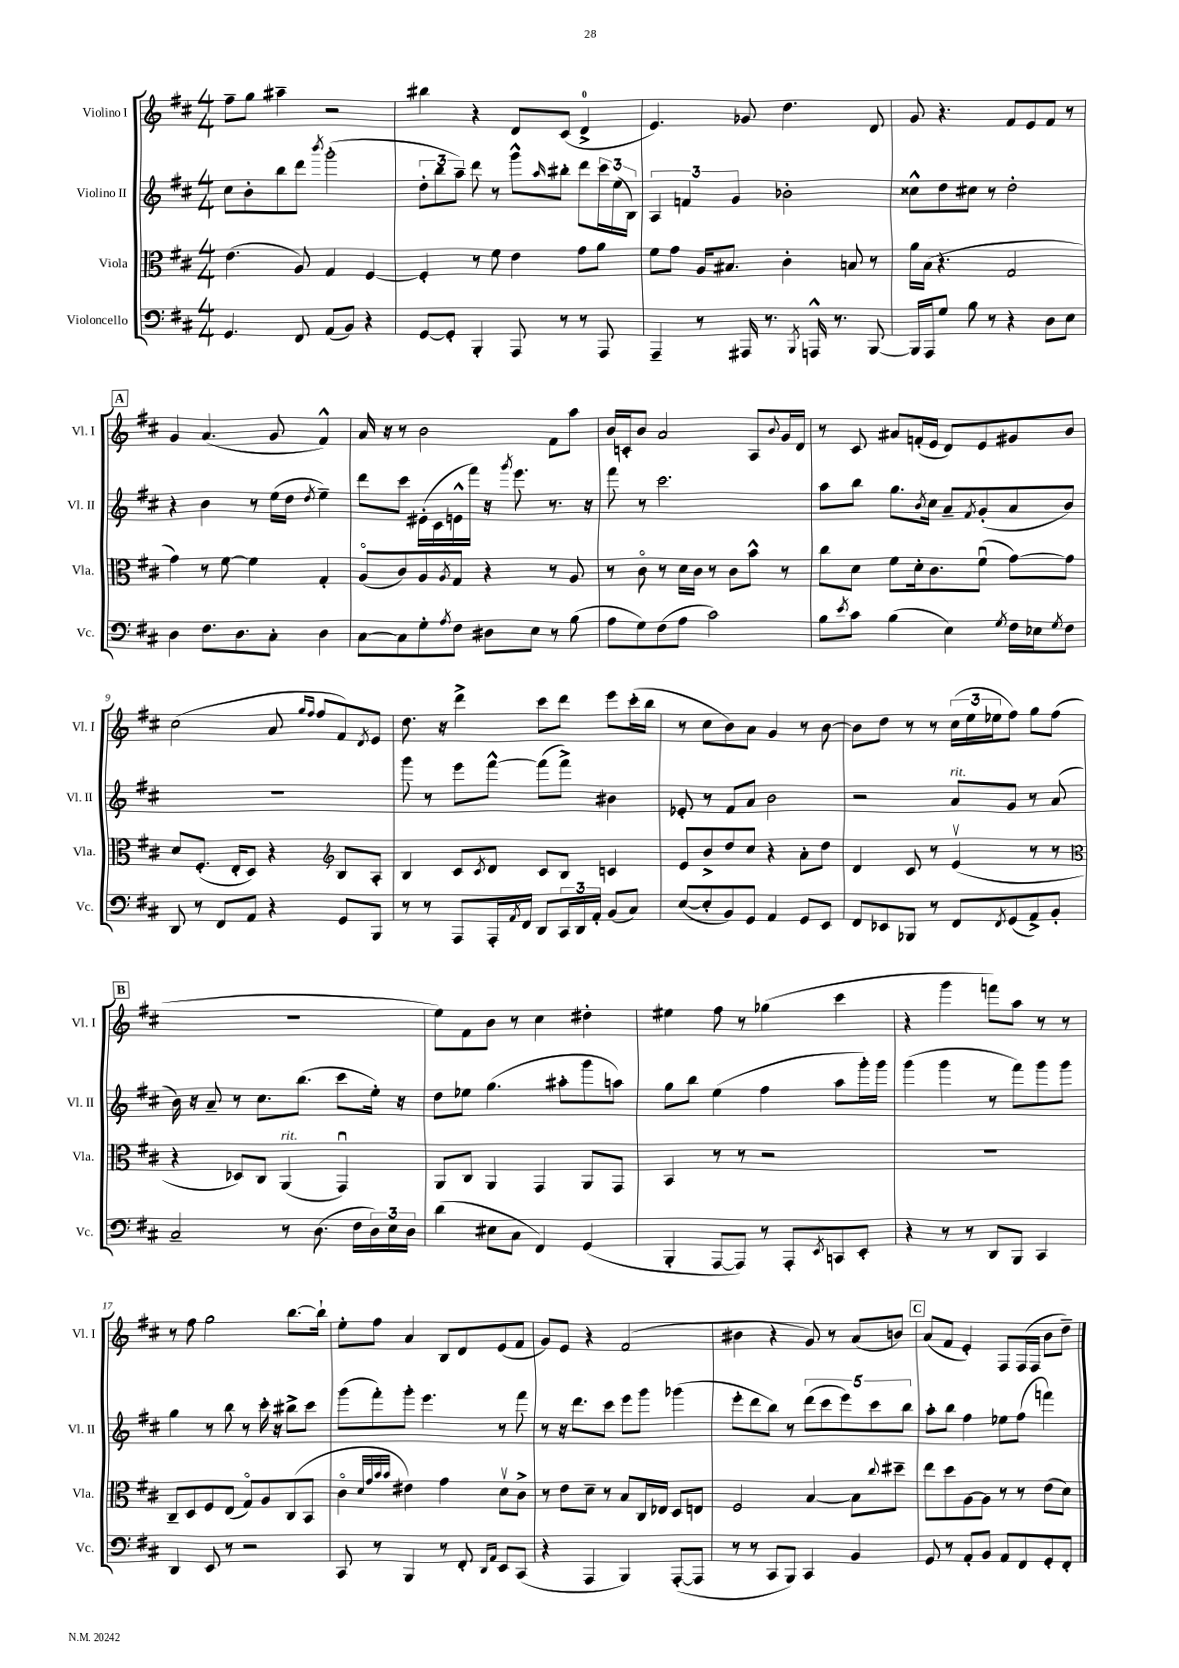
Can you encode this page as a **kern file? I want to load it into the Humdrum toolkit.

**kern	**kern	**kern	**kern
*part4	*part3	*part2	*part1
*staff4	*staff3	*staff2	*staff1
*I"Violoncello	*I"Viola	*I"Violino II	*I"Violino I
*I'Vc.	*I'Vla.	*I'Vl. II	*I'Vl. I
*clefF4	*clefC3	*clefG2	*clefG2
*k[f#c#]	*k[f#c#]	*k[f#c#]	*k[f#c#]
*M4/4	*M4/4	*M4/4	*M4/4
=1	=1	=1	=1
4.GG/	(4.e\	8cc#\L	8ff#~\L
.	.	8b'\	8gg\J
.	.	8bb\	4aa#X~\
8FF#/	8A/)	8ddd\J	.
.	.	8qbbb/	.
(8AA/L	4G/	(2ggg'\	2r
8BB/J)	.	.	.
4r	[4F#/	.	.
=2	=2	=2	=2
[8GG/L	4F#'/]	12dd'\L	4bb#X\
.	.	12bb\	.
8GG'/J]	.	.	.
.	.	12aa~\J)	.
4BBB'/	8r	8ddd\	4r
.	8f#\	8r	.
8AAA/	4e\	8ggg^^\L	8d/L
.	.	16qqaa/	.
8r	.	8bb#X'\J	(8c#/J
8r	8g\L	8ddd\L	4d^/
8AAA/	8a\J	24ccc#\L	.
.	.	(24ee\	.
.	.	24B\JJ)	.
=3	=3	=3	=3
4AAA~/	8f#\L	6A/	4.e/)
.	8g\J	.	.
.	.	6fn/	.
8r	16A/KL	.	.
.	8.B#X/J	.	.
.	.	6g/	.
16AAA#X/	.	.	8g-X/
8.r	.	.	.
.	4c#'\	2b-X'\	4.dd\
8qBBB/	.	.	.
16AAAn^^/	.	.	.
8.r	.	.	.
.	8Bn/	.	.
[8BBB/	8r	.	8d/
=4	=4	=4	=4
16BBB/LL]	16a\LL	8cc##X^^\L	8g/
16AAA/J	(16B\JJ	.	.
8G/J	4.r	8dd\	4.r
8B\	.	8cc#X\J	.
8r	.	8r	.
4r	2G/	2dd'\	8f#/L
.	.	.	8e/
8D\L	.	.	8f#/J
8E\J	.	.	8r
!!LO:LB:g=z
!!LO:REH:place=s1:t=A
=5	=5	=5	=5
4D\	4g\)	4r	4g/
8.F#\L	8r	4b\	(4.a/
.	[8f#\	.	.
8.D\	.	.	.
.	4f#\]	8r	.
8C#'\J	.	(16ee\LL	8g/
.	.	16dd\JJ	.
.	.	8qdd/	.
4D\	4G'/	4ee~\)	4f#^^/)
=6	=6	=6	=6
[8C#\L	(8A/L	8ddd\L	16a/
.	.	.	16r
8C#\]	8c#/)	8ccc#\J	8r
8G'\	8A/	(16e#X'\LL	2b\
.	.	16c#\	.
8qA/	8qA/	.	.
8F#\J	8G/J	16en^^\	.
.	.	16fff#\JJ)	.
8D#X\L	4r	16r	.
.	.	8qggg/	.
.	.	8.eee\	.
8E\J	.	.	.
8r	8r	8.r	8f#\L
(8B\	8A/	.	8aa\J
.	.	16r	.
=7	=7	=7	=7
8A\L	8r	8fff#\	16b/LL
.	.	.	16cn'/J
8G\)	8c#\	8r	8b/J
(8F#\	8r	2.ccc#\	2a/
8A\J	16d\LL	.	.
.	16c#\JJ	.	.
2c#\)	8r	.	.
.	8c#\L	.	.
.	8b^^\J	.	8A/L
.	.	.	8qqb/
.	8r	.	16g/L
.	.	.	16d/JJ
=8	=8	=8	=8
8B\L	8cc#\L	8aa\L	8r
8qe/	.	.	.
8c#\J	8d\J	8bb\J	8c#/
(4B\	8f#\L	8.gg\L	8a#X/L
.	16d'\k	.	(16fn'/L
.	.	8qb/	.
.	8.c#\	16cc#\Jk	16e/JJ
4E\)	.	8a~/L	8d/L)
.	.	8qf#/	.
.	(8f#u\J	(8g'/	8e/
8qG/	.	.	.
16F#\LL	[8g\L)	8a/	8g#X/
16E-X\J	.	.	.
8qG/	.	.	.
8F#\J	8g\J]	8b/J)	8b/J
!!LO:LB:g=z
=9	=9	=9	=9
8DD/	8d/L	1r	(2cc#\
8r	(8.F#'/J	.	.
8FF#/L	.	.	.
.	16E'/KL	.	.
8AA/J	8D/J)	.	.
4r	4r	.	8a/
.	.	.	16qqgg/LL
.	.	.	16qqff#/JJ
.	.	.	8ff#/L
*	*clefG2	*	*
8GG/L	8B/L	.	8f#/)
.	.	.	8qd/
8BBB/J	8A'/J	.	8e/J
=10	=10	=10	=10
8r	4B/	8ggg\	8.dd\
8r	.	8r	.
.	.	.	16r
8AAA/L	8c#/L	8eee\L	4ddd^\
.	8qc#/	.	.
16AAA'/L	8d/J	[8fff#^^\J	.
8qAA/	.	.	.
16FF#/JJ	.	.	.
8DD/L	8c#/L	(8fff#\L]	8ccc#\L
24CC#/L	8B/J	8fff#^\J)	8ddd\J
24DD/	.	.	.
24AA'/JJ	.	.	.
(8BB/L	4cn/	4b#X\	8eee\L
8C#/J)	.	.	(16ccc#'\L
.	.	.	16bb\JJ
=11	=11	=11	=11
([8E/L	8e/L	8e-X'/	8r
8E'/]	8b^/	8r	8cc#\L
8BB/)	8dd/	8f#/L	8b\)
8GG/J	8cc#/J	8a/J	8a\J
4AA/	4r	2b\	4g/
8GG/L	8a'\L	.	8r
8EE/J	8dd\J	.	[8b\
=12	=12	=12	=12
8FF#/L	4d/	2r	8b\L]
8EE-X/	.	.	8dd\J
8BBB-X/J	8c#/	.	8r
8r	8r	.	8r
!	!	!LO:TX:a:i:t=rit.	!
8FF#/L	(4ev/	8a/L	(24cc#\LL
.	.	.	24ee\
.	.	.	24ee-X\J
8qFF#/	.	.	.
(8GG/	.	8g/J	8ff#\J)
8AA^/)	8r	8r	8gg\L
8BB'/J	8r	(8a/	(8ff#\J
!!LO:LB:g=z
!!LO:REH:place=s1:t=B
=13	=13	=13	=13
*	*clefC3	*	*
2C#~/	4r	16b\)	1r
.	.	16r	.
.	.	8a~/	.
.	8D-X/L)	8r	.
.	8C#/J	8.cc#\L	.
!	!LO:TX:a:i:t=rit.	!	!
8r	(4AA/	.	.
.	.	(8.bb\J	.
(8.D\	.	.	.
.	4GGu/)	8ccc#\L	.
16F#\LL	.	.	.
24D\)	.	16ee'\Jk)	.
24E\	.	.	.
.	.	16r	.
24D\JJ	.	.	.
=14	=14	=14	=14
(4d\	8AA/L	8dd\L	8ee\L)
.	8C#/J	8ee-X\J	8f#\
8E#X\L	4AA/	(4.gg\	8b\J
8C#\J	.	.	8r
4FF#/)	4GG/	.	4cc#\
.	.	8aa#X'\L	.
(4GG/	8AA/L	8ggg\	4dd#X'\
.	8GG/J	8aan\J)	.
=15	=15	=15	=15
4BBB'/	4BB/	8gg\L	4ee#X\
.	.	8bb\J	.
[8AAA/L	8r	(4ee\	8ff#\
8AAA/J])	8r	.	8r
8r	2r	4ff#\	(4gg-X\
8AAA'/L	.	.	.
8qEE/	.	.	.
8CCn/	.	8aa\L	4ccc#\
8EE'/J	.	16ggg'\L)	.
.	.	16ggg\JJ	.
=16	=16	=16	=16
4r	1r	(4ggg\	4r
8r	.	4ggg\	4ggg\
8r	.	.	.
8DD/L	.	8r	8fffn\L)
8BBB/J	.	8fff#\L)	8aa\J
4CC#/	.	8ggg\	8r
.	.	8ggg\J	8r
!!LO:LB:g=z
=17	=17	=17	=17
4DD/	8C#~/L	4gg\	8r
.	8D/	.	8ff#\
8EE/	8F#/	8r	2gg\
8r	(8E/J	8bb\	.
2r	8G/L)	8r	.
.	8A/	16ccc#'\	.
.	.	16r	.
.	(8C#/	8bb#X^\L	[8.bb\L
.	8BB/J	8ccc#\J	.
.	.	.	16bb`\Jk]
=18	=18	=18	=18
8CC#/	4c#\	(8ggg\L	8ee'\L
8r	.	8fff#'\)	8ff#\J
.	32qqd/LLL	.	.
.	32qqg/	.	.
.	32qqb/	.	.
.	32qqb/JJJ	.	.
4BBB/	4e#X\)	8ggg'\J	4a/
.	.	4.eee\	.
8r	4g\	.	8B/L
8FF#'/	.	.	8d/
16qqDD/LL	.	.	.
16qqAA/JJ	.	.	.
8EE/L	8dv\L	8r	(8e/
(8CC#/J	8c#^\J	8fff#\	8f#/J
=19	=19	=19	=19
4r	8r	8r	8g/L)
.	8e\L	16r	8e/J
.	.	8.ddd\L	.
4AAA/	8d~\J	.	4r
.	8r	8ccc#\J	.
4BBB/)	8B/L	8eee\L	(2f#/
.	16C#/L	8ggg\J	.
.	16E-X/JJ	.	.
([8AAA'/L	8D/L	(4ggg-X\	.
8AAA/J]	8En/J	.	.
=20	=20	=20	=20
8r	2F#/	8eee'\L	4b#X\
8r	.	8ddd\	.
8CC#/L	.	8bb\J)	4r
8BBB/J)	.	8r	.
4CC#/	[4B/	(10ddd\L	8g/)
.	.	10ccc#\	.
.	.	.	8r
.	.	10eee\)	.
4BB/	8B\L]	.	(8a/L
.	.	10ccc#\	.
.	8qqcc#/	.	.
.	8dd#X~\J	.	8bn/J)
.	.	10bb\J	.
!!LO:REH:place=s1:t=C
=21	=21	=21	=21
8GG/	8ee\L	8aa'\L	(8a/L
8r	8dd\	8bb\J	8f#/J
8AA'/L	[8A\	4ff#\	4e'/)
8BB/J	8A\J]	.	.
8AA/L	8r	8ee-X\L	8F#/L
8FF#/	8r	(8ff#\J	(16F#/L
.	.	.	16F#/JJ
8GG'/	(8e\L	4fffn\)	8b\L
8FF#'/J	8d\J)	.	8dd~\J)
==	==	==	==
*-	*-	*-	*-
